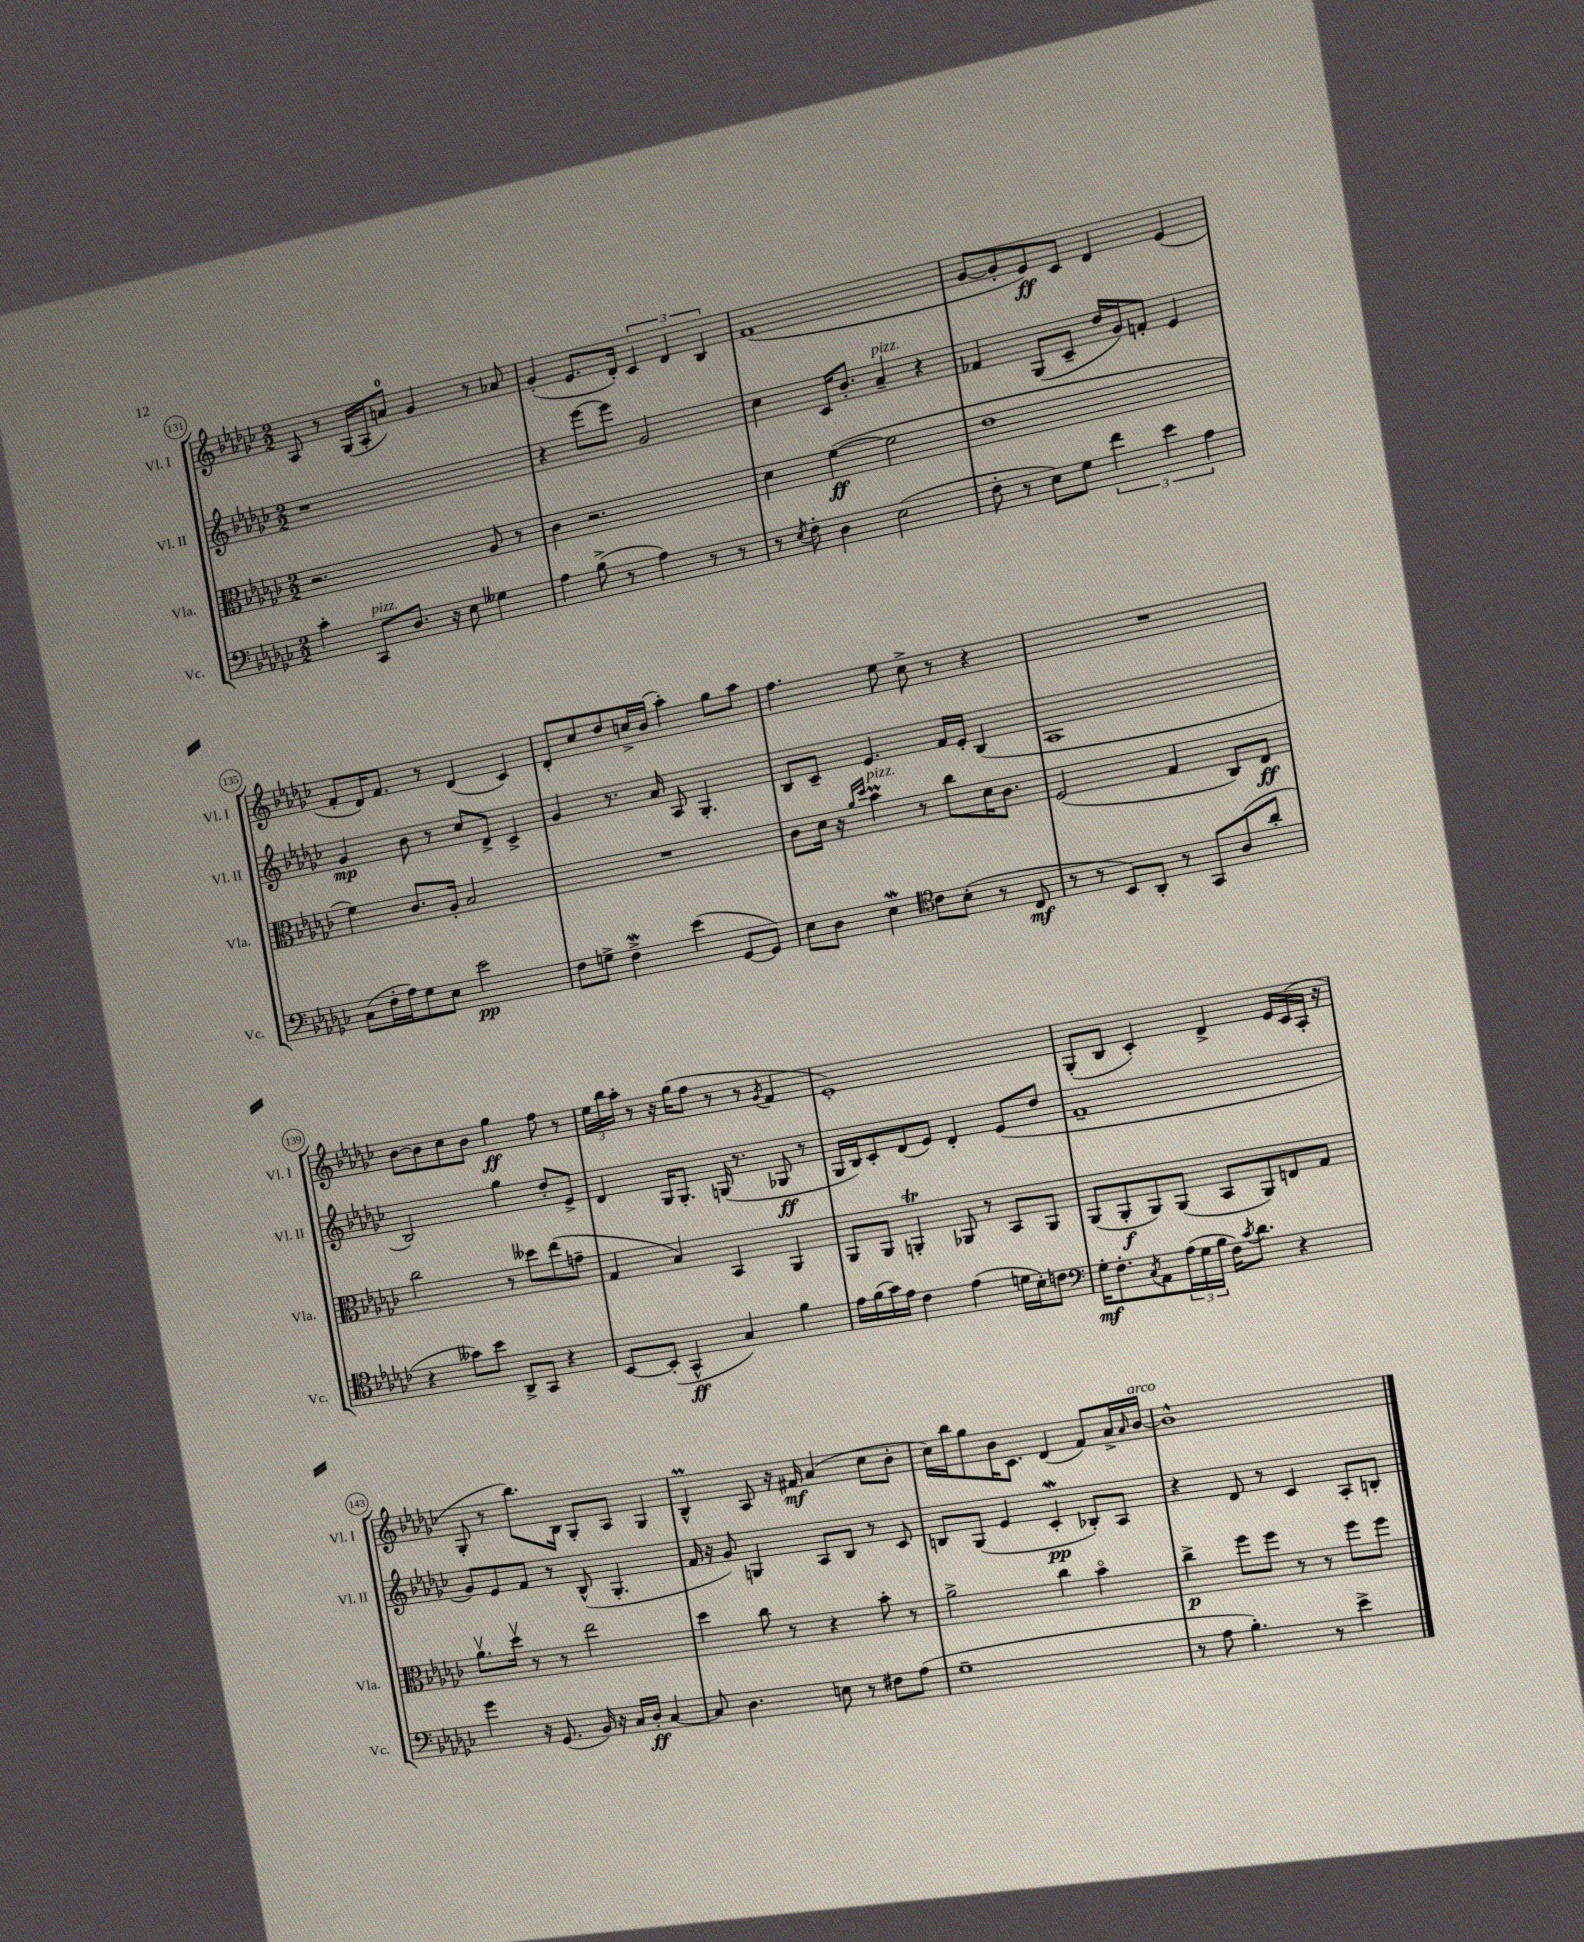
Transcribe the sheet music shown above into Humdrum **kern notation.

**kern	**dynam	**kern	**dynam	**kern	**dynam	**kern	**dynam
*part4	*part4	*part3	*part3	*part2	*part2	*part1	*part1
*staff4	*staff4	*staff3	*staff3	*staff2	*staff2	*staff1	*staff1
*I"Vc.	*	*I"Vla.	*	*I"Vl. II	*	*I"Vl. I	*
*I'Vc.	*	*I'Vla.	*	*I'Vl. II	*	*I'Vl. I	*
*clefF4	*	*clefC3	*	*clefG2	*	*clefG2	*
*k[b-e-a-d-g-c-]	*	*k[b-e-a-d-g-c-]	*	*k[b-e-a-d-g-c-]	*	*k[b-e-a-d-g-c-]	*
*M2/2	*	*M2/2	*	*M2/2	*	*M2/2	*
=131	=131	=131	=131	=131	=131	=131	=131
4c-'\	.	2.r	.	1r	.	8A-/	.
.	.	.	.	.	.	8r	.
!LO:TX:a:i:t=pizz.	!	!	!	!	!	!	!
8CC-/L	.	.	.	.	.	(16G-/LL	.
.	.	.	.	.	.	16A-'/J	.
8.D-/J	.	.	.	.	.	8an/J)	.
.	.	.	.	.	.	4g-/	.
16r	.	.	.	.	.	.	.
8E-\	.	.	.	.	.	.	.
4G--X\	.	8A-/	.	.	.	8r	.
.	.	8r	.	.	.	8a-X/	.
=132	=132	=132	=132	=132	=132	=132	=132
4A-\	.	4c-\	.	4r	.	(4g-'/	.
(8B-^\	.	2.r	.	[8eee-\L	.	8.e-/L	.
8r	.	.	.	8eee-\J]	.	.	.
.	.	.	.	.	.	16d-'/Jk)	.
4A-\)	.	.	.	2g-/	.	6c-/	.
.	.	.	.	.	.	6d-/	.
8r	.	.	.	.	.	.	.
.	.	.	.	.	.	6B-/	.
8r	.	.	.	.	.	.	.
=133	=133	=133	=133	=133	=133	=133	=133
8r	.	4d-\	.	4cc-\	.	(1f	.
8qE-/	.	.	.	.	.	.	.
8F'\	.	.	.	.	.	.	.
4D-\	.	([4f\	ff	16c-/KL	.	.	.
.	.	.	.	8.b-'/J	.	.	.
!	!	!	!	!LO:TX:a:i:t=pizz.	!	!	!
(2E-\	.	2f\]	.	4a-~/	.	.	.
.	.	.	.	4r	.	.	.
=134	=134	=134	=134	=134	=134	=134	=134
8F'\	.	1e-	.	4f-X/	.	[8g-/L	.
8r	.	.	.	.	.	8g-'/]	.
8E-\L)	.	.	.	(8G-/L	.	8e-/)	ff
8G-\J	.	.	.	8c-~/J	.	8c-/J	.
6f\	.	.	.	16dd-/LL	.	4d-/	.
.	.	.	.	16g-/J)	.	.	.
.	.	.	.	8fn'/J	.	.	.
6e-\	.	.	.	.	.	.	.
.	.	.	.	4e-/	.	(4e-/	.
6A-\	.	.	.	.	.	.	.
!!LO:LB:g=z
=135	=135	=135	=135	=135	=135	=135	=135
(8C-\L	.	4f\)	.	4g-/	mp	8f'/L	.
16F'\L	.	.	.	.	.	16d-/K)	.
16A-\J)	.	.	.	.	.	8.f/J	.
8G-\	.	8.c-/L	.	8b-\	.	.	.
8E-\J	.	.	.	8r	.	8r	.
.	.	16A-'/Jk	.	.	.	.	.
2e-\	pp	2B-/	.	8cc-/L	.	(4d-/	.
.	.	.	.	8d-^/J	.	.	.
.	.	.	.	4c-^/	.	4c-/)	.
=136	=136	=136	=136	=136	=136	=136	=136
8F\L	.	1r	.	4g-/	.	8d-'/L	.
8Gn^\J	.	.	.	.	.	8cc-/	.
4FW^\	.	.	.	8.r	.	8dd-/	.
.	.	.	.	.	.	16ccn^/L	.
.	.	.	.	16a-/	.	(16b-/JJ	.
(4e-\	.	.	.	8A-/	.	4aa-'\)	.
.	.	.	.	4.G-'/	.	.	.
[8GG-/L	.	.	.	.	.	8gg-\L	.
8GG-/J])	.	.	.	.	.	8aa-\J	.
=137	=137	=137	=137	=137	=137	=137	=137
8E-\L	.	8c-\L	.	8B-/L	.	4.ff\	.
8D-\J	.	16d-\Jk	.	8c-~/J	.	.	.
.	.	16r	.	.	.	.	.
.	.	16qqa-/LL	.	.	.	.	.
.	.	16qqdd-/JJ	.	.	.	.	.
!	!	!LO:TX:a:i:t=pizz.	!	!	!	!	!
4E-W\	.	4b-m\	.	4.e-/	.	.	.
.	.	.	.	.	.	8ee-\	.
*clefC4	*	*	*	*	*	*	*
8c-\L	.	8r	.	.	.	8cc-^\	.
(8B-'\J	.	8cc-\L	.	16f/LL	.	8r	.
.	.	.	.	16e-'/JJ	.	.	.
8r	.	16d-\K	.	(4B-/	.	4r	.
.	.	8.c-\J	.	.	.	.	.
8C-/	mf	.	.	.	.	.	.
=138	=138	=138	=138	=138	=138	=138	=138
8r	.	(2F/	.	1A-	.	1r	.
8r	.	.	.	.	.	.	.
8BB-/L)	.	.	.	.	.	.	.
8AA-'/J	.	.	.	.	.	.	.
8r	.	4G-/	.	.	.	.	.
8GG-/L	.	.	.	.	.	.	.
(8A-/	.	8C-/L)	.	.	.	.	.
8a-'/J	.	8E-/J	ff	.	.	.	.
!!LO:LB:g=z
=139	=139	=139	=139	=139	=139	=139	=139
4r	.	2cc-\	.	2B-/)	.	[8b-\L	.
.	.	.	.	.	.	8b-\]	.
8g--X\L)	.	.	.	.	.	8cc-\	.
8b-\J	.	.	.	.	.	8b-\J	.
8AA-^/L	.	8r	.	4gg-\	.	4gg-\	ff
8GG-/J	.	8dd--X\L	.	.	.	.	.
4r	.	(8ee-\	.	8dd-'/L	.	8ff\	.
.	.	8gn~\J	.	8e-^/J	.	8r	.
=140	=140	=140	=140	=140	=140	=140	=140
[8BB-/L	.	4G-/	.	4d-/	.	24ee-\LL	.
.	.	.	.	.	.	24bb-\	.
.	.	.	.	.	.	24aa-'\JJ	.
(8BB-'/J]	.	.	.	.	.	8r	.
4GG-^^/	ff	4B-/)	.	16G-/KL	.	16r	.
.	.	.	.	8.G-'/J	.	(16gg-\KL	.
.	.	.	.	.	.	8ff\J	.
4G-/)	.	4BB-/	.	(16Gn/	.	8r	.
.	.	.	.	8.r	.	.	.
.	.	.	.	.	.	8r	.
.	.	.	.	.	.	8qg-/	.
4f\	.	4AA-/	.	8G-X/	ff	4f/	.
.	.	.	.	8r	.	.	.
=141	=141	=141	=141	=141	=141	=141	=141
16e-\LL	.	8AA-/L	.	16G-/LL	.	1e-')	.
(16f\	.	.	.	16B-/J)	.	.	.
16g-\)	.	8AA-/J	.	8c-'/	.	.	.
16e-\JJ	.	.	.	.	.	.	.
4c-\	.	4AAnt'/	.	(8d-/	.	.	.
.	.	.	.	8e-/J)	.	.	.
(4e-\	.	8AA-X/	.	4d-'/	.	.	.
.	.	8r	.	.	.	.	.
16dn\LL	.	8BB-/L	.	(8e-/L	.	.	.
16B-'\J)	.	.	.	.	.	.	.
8cn\J	.	8AA-/J	.	8dd-/J	.	.	.
=142	=142	=142	=142	=142	=142	=142	=142
*clefF4	*	*	*	*	*	*	*
16G-'\KL	mf	(8AA-/L	.	1f~	.	(8G-'/L	.
8.F'\	.	.	.	.	.	.	.
.	.	8AA-'/	f	.	.	8B-/J	.
8qC-/	.	.	.	.	.	.	.
8AA-\	.	8AA-/)	.	.	.	4c-'/)	.
(24A-\L	.	(8AA-/J	.	.	.	.	.
24G-\	.	.	.	.	.	.	.
24B-\JJ	.	.	.	.	.	.	.
16F\KL)	.	8BB-/L	.	.	.	4d-^/	.
8qc-/	.	.	.	.	.	.	.
8.d-\J	.	.	.	.	.	.	.
.	.	8AA-/)	.	.	.	.	.
4r	.	8En/	.	.	.	16e-/LL	.
.	.	.	.	.	.	(16c-/	.
.	.	8G-/J	.	.	.	16A-'/JJ	.
.	.	.	.	.	.	16r	.
!!LO:LB:g=z
=143	=143	=143	=143	=143	=143	=143	=143
4g-\	.	8.a-v\L	.	8g-/L)	.	8G-'/	.
.	.	.	.	8e-/	.	8r	.
.	.	16dd-v\Jk	.	.	.	.	.
16r	.	8r	.	8f/J	.	8.bb-\L)	.
(8.GG-/	.	.	.	.	.	.	.
.	.	8r	.	8r	.	.	.
.	.	.	.	.	.	16B-\Jk	.
16BB-/)	.	2ee-\	.	(8B-^^/	.	8G-'/L	.
16r	.	.	.	.	.	.	.
16C-/LL	.	.	.	4.G-'/	.	8A-/J	.
16D-'/JJ	ff	.	.	.	.	.	.
[4C-/	.	.	.	.	.	4G-/	.
=144	=144	=144	=144	=144	=144	=144	=144
8C-/]	.	4dd-\	.	16f/	.	4B-m^^/	.
.	.	.	.	16r	.	.	.
4.D-\	.	.	.	8g-/)	.	.	.
.	.	8cc-\	.	4Gn/	.	8A-/	.
.	.	8r	.	.	.	16r	.
.	.	.	.	.	.	16f#X/	mf
8En\	.	4r	.	8A-/L	.	(4a-/	.
8r	.	.	.	8B-/J	.	.	.
8F#X\L	.	8b-'\	.	8r	.	8cc-\L	.
(8A-\J	.	8r	.	8c-/	.	8b-'\J	.
=145	=145	=145	=145	=145	=145	=145	=145
1G-~	.	2a-^\	.	8Bn/L	.	16cc-\LL)	.
.	.	.	.	.	.	16bb-\J	.
.	.	.	.	(8G-/J	.	8gg-\	.
.	.	.	.	4e-/	.	16b-\K	.
.	.	.	.	.	.	8.c-\J	.
.	.	4cc-\	.	4c-w'/	pp	(4d-/	.
.	.	4b-\	.	8B-X'/L)	.	8f/L)	.
.	.	.	.	8A-/J	.	16a-^/L	.
.	.	.	.	.	.	16qqa-/	.
!	!	!	!	!	!	!LO:TX:a:i:t=arco	!
.	.	.	.	.	.	[16b-/JJ	.
=146	=146	=146	=146	=146	=146	=146	=146
8r	.	4cc-^\	p	4r	.	1b-^^]	.
8A-\	.	.	.	.	.	.	.
4.B-'\)	.	8ff\L	.	8d-/	.	.	.
.	.	8ff\J	.	8r	.	.	.
.	.	8r	.	4c-/	.	.	.
8r	.	8r	.	.	.	.	.
4e-^\	.	8ff\L	.	8A-'/L	.	.	.
.	.	8ff\J	.	8Bn'/J	.	.	.
==	==	==	==	==	==	==	==
*-	*-	*-	*-	*-	*-	*-	*-
